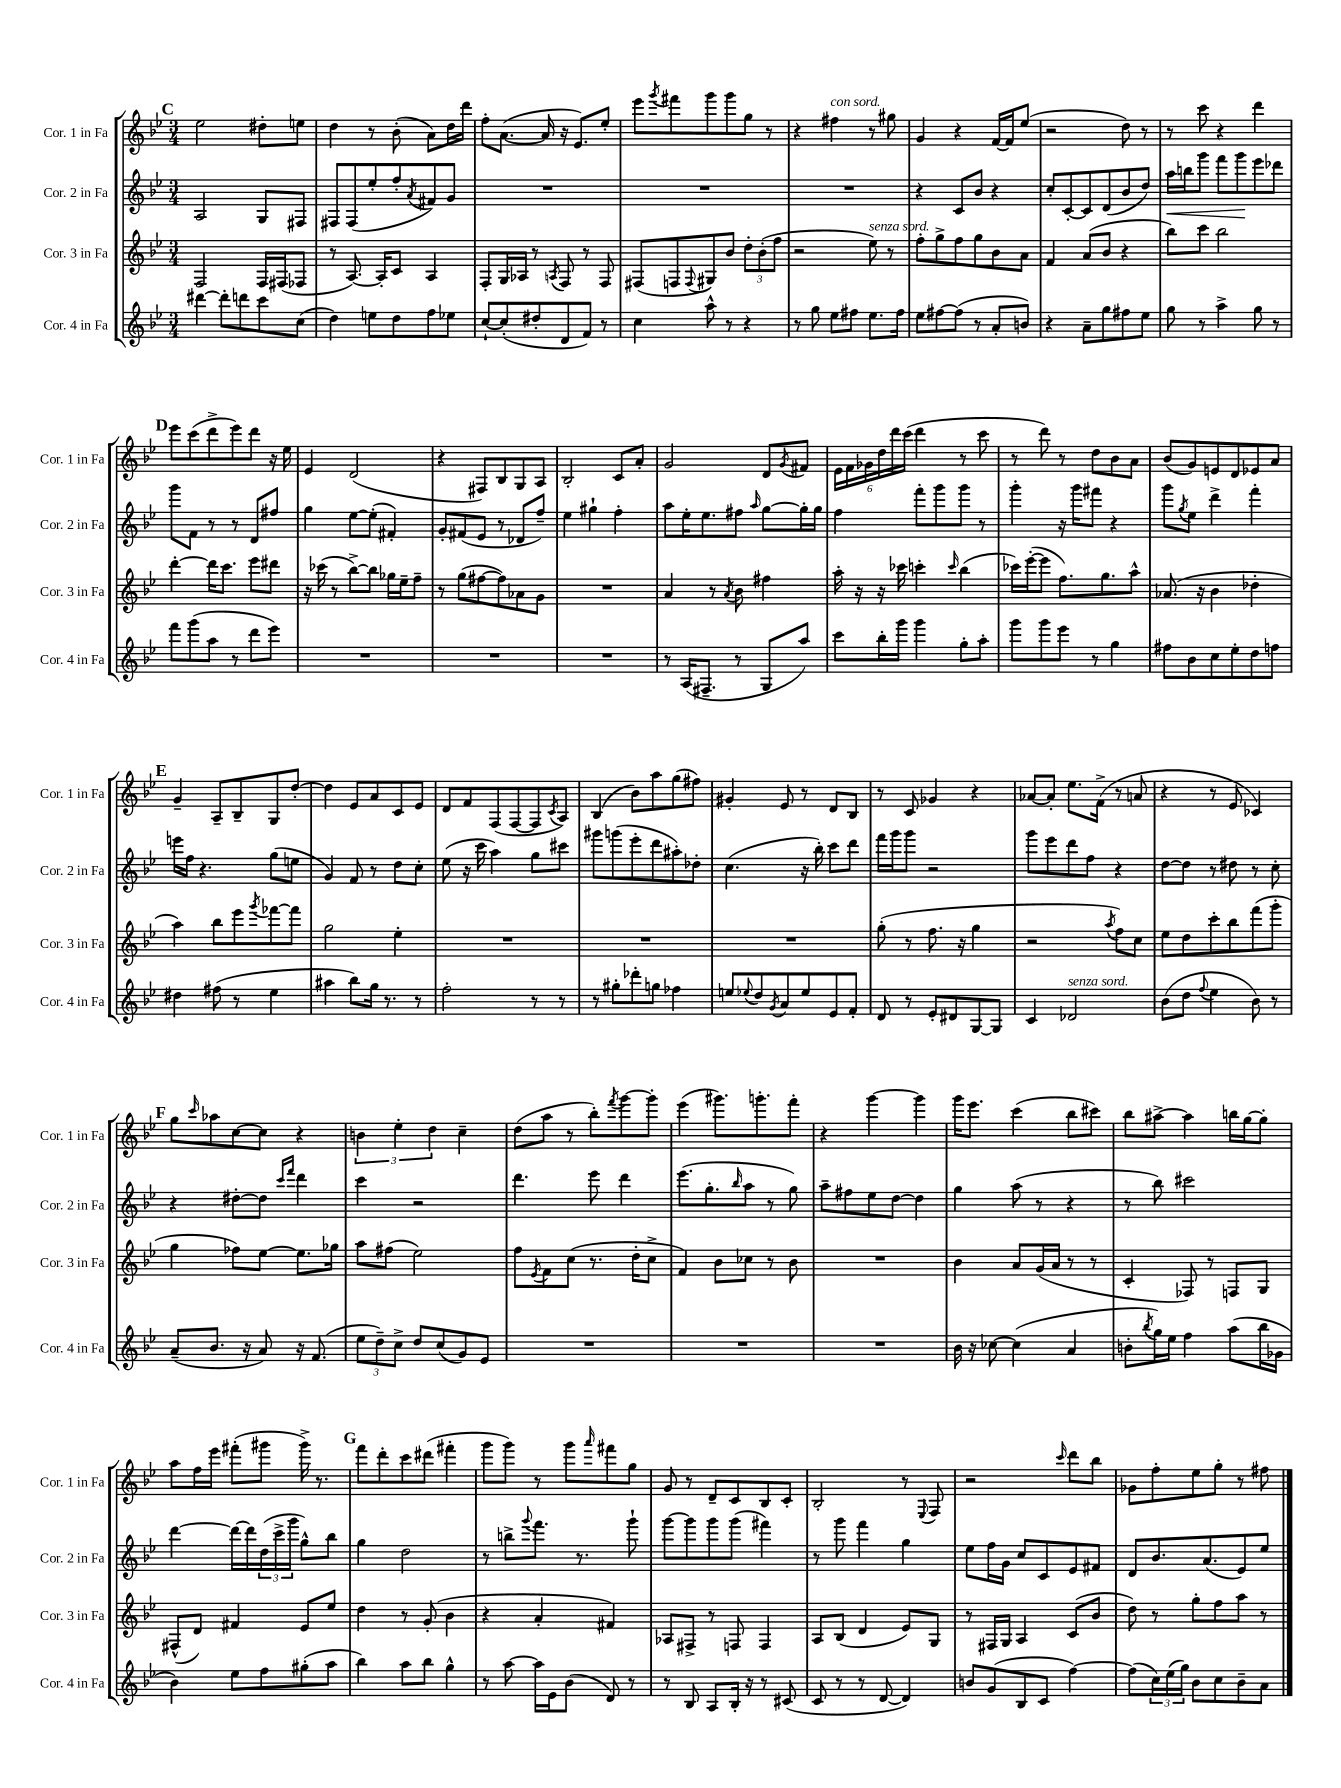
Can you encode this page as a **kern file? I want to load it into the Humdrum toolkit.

**kern	**kern	**kern	**kern
*staff4	*staff3	*staff2	*staff1
*clefG2	*clefG2	*clefG2	*clefG2
*k[b-e-]	*k[b-e-]	*k[b-e-]	*k[b-e-]
*M3/4	*M3/4	*M3/4	*M3/4
[4ddd#\	2F/	2A/	2ee-\
8ddd#'\]L	.	.	.
8ddd\	.	.	.
8ccc\	16F/LL	8G/L	8dd#'\L
.	(16F#/J	.	.
(8cc\J	8F-/J	8F#/J	8ee\J
=	=	=	=
4dd\)	8r	8F#/L	4dd\
.	[8.A/)	(8F#/	.
8ee\L	.	8ee-'/	8r
.	16A'/]LK	.	.
8dd\	8c/J	8ff'/	(8b-'\
.	.	8qa/	.
8ff\	4A/	8f#/)	8a\L)
8ee-\J	.	8g/J	16dd\L
.	.	.	16ddd\JJ
=	=	=	=
[8cc`/L	8F'/L	2.r	8ff'\L
(8cc'/]	16G/L	.	([8.a\J
.	16A-/JJ	.	.
8dd#'/	8r	.	.
.	.	.	16a/]
.	8qA/	.	.
8d/	8F/	.	16r
.	.	.	8.e-/L)
8f/J)	8r	.	.
8r	8F/	.	8ee-'/J
=	=	=	=
4cc\	(8F#/L	2.r	8eee-\L
.	.	.	8qggg/
.	8F/	.	8fff#\
.	8qqF/	.	.
8aa^^\	8G#/)	.	8ggg\
8r	8b-/J	.	8ggg\
4r	12dd'\L	.	8gg\J
.	(12b-'\	.	.
.	.	.	8r
.	12ff\J	.	.
=	=	=	=
8r	2r	2.r	4r
8gg\	.	.	.
8ee-\L	.	.	4ff#\
8ff#\J	.	.	.
8.ee-\L	8ee-\)	.	8r
.	8r	.	8gg#\
16ff#\Jk	.	.	.
=	=	=	=
8ee-\L	8ff'\L	4r	4g/
[8ff#\	8gg^\	.	.
(8ff#\]J	8ff\	8c/L	4r
8r	8gg\	8b-/J	.
8a'/L	8b-\	4r	[16f/LL
.	.	.	16f/]J
8b/J)	8a\J	.	(8ee-/J
=	=	=	=
4r	4f/	8cc'/L	2r
.	.	[8c'/	.
8a~\L	(8a/L	8c/]	.
8gg\	8b-/J	(8d/	.
8ff#\	4r	8b-/	8dd\)
8ee-\J	.	8dd/J)	8r
=	=	=	=
8gg\	8bb-\L)	16aa\LL	8r
.	.	16bb\J	.
8r	8ccc\J	8ggg\J	8ccc\
4aa^\	2bb-\	8fff\L	4r
.	.	8ggg\	.
8gg\	.	8eee-\	4ddd\
8r	.	8ddd-\J	.
=	=	=	=
8fff\L	[4ddd'\	8ggg\L	8eee-\L
(8ggg\	.	8f\J	(8ccc\
8aa\J	16ddd\]LK	8r	8ddd^\
.	8.ccc\J	.	.
8r	.	8r	8eee-\)
8ddd\L	8eee-\L	8d/L	8ddd\J
8eee-\J)	8ddd#\J	8ff#/J	16r
.	.	.	16ee-\
=	=	=	=
2.r	16r	4gg\	4e-/
.	(16ccc-\	.	.
.	8r	.	.
.	[8bb-^\L)	[8ee-\L	(2d/
.	8bb-\]J	(8ee-'\]J	.
.	16gg-\LL	4f#'/)	.
.	16ee-~\J	.	.
.	8ff~\J	.	.
=	=	=	=
2.r	8r	8g'/L	4r
.	(8gg\L	(8f#/	.
.	[8ff#\	8e-/J	8F#/L)
.	8ff#\])	8r	8B-/
.	8a-\	8d-/L	8G/
.	8g\J	8ff~/J)	8A/J
=	=	=	=
2.r	2.r	4ee-\	2B-'/
.	.	4gg#`\	.
.	.	4ff'\	8c/L
.	.	.	8a'/J
=	=	=	=
8r	4a/	8aa\L	2g/
(16A/LK	.	16ee-'\K	.
8.F#~/J	.	8.ee-\	.
.	8r	.	.
.	8qa/	.	.
8r	8b-\	8ff#\J	.
.	.	16qqaa/	.
8G/L	4ff#\	[8gg\L	8d/L
.	.	.	8qg/
8aa/J)	.	16gg'\]L	8f#/J
.	.	16gg\JJ	.
=	=	=	=
8ccc\L	16aa'\	4ff\	24e-\LL
.	.	.	24f\
.	16r	.	.
.	.	.	24g-\
16bb-'\L	16r	.	24dd\
.	.	.	24ddd\
16ggg\JJ	16ccc-\	.	.
.	.	.	(24ccc\JJ
4ggg\	4ccc'\	8fff'\L	4ddd\
.	.	8ggg\	.
.	16qqccc/	.	.
8gg'\L	(4bb-\	8ggg\J	8r
8aa'\J	.	8r	8ccc\
=	=	=	=
8ggg\L	16ccc-\LL)	4ggg'\	8r
.	([16eee-'\J	.	.
8ggg\	8eee-\]J	.	8ddd\)
8eee-\J	8.ff\L)	16r	8r
.	.	16ggg\LK	.
8r	.	8fff#\J	8dd\L
.	8.gg\	.	.
4gg\	.	4r	8b-\
.	8aa^^\J	.	8a\J
=	=	=	=
8ff#\L	(8.a-/	8ggg\L	(8b-/L
.	.	8qgg/	.
8b-\	.	8ee-\J	8g/)
.	16r	.	.
8cc\	4b-\	4ddd^\	8e/
8ee-'\	.	.	8d/
8dd\	4dd-'\	4fff'\	8e-/
8ff\J	.	.	8a/J
=	=	=	=
4dd#\	4aa\)	16eee\LL	4g~/
.	.	16ff\JJ	.
.	.	4.r	.
(8ff#\	8bb-\L	.	8A~/L
8r	8eee-\	.	8B-~/
.	8qggg/	.	.
4ee-\	[8fff-\	(8gg\L	8G/
.	8fff-\]J	8ee\J	[8dd'/J
=	=	=	=
4aa#\	2gg\	4g/)	4dd\]
8bb-\L)	.	8f/	8e-/L
16gg\Jk	.	8r	8a/
8.r	.	.	.
.	4ee-'\	8dd\L	8c/
8r	.	8cc'\J	8e-/J
=	=	=	=
2ff'\	2.r	(8ee-\	8d/L
.	.	16r	8f/
.	.	16ccc\	.
.	.	4aa\)	(8F/
.	.	.	[8F/
8r	.	8gg\L	8F/]
.	.	.	8qc/
8r	.	8ccc#\J	8A/J)
=	=	=	=
8r	2.r	8ggg#\L	(4B-/
8gg#'\L	.	(8ggg\	.
8ddd-'\	.	8eee-'\	8b-\L)
8gg\J	.	8ddd\	8aa\
4ff-\	.	8aa#'\)	(8gg\
.	.	8dd-'\J	8ff#\J)
=	=	=	=
8ee/L	2.r	(4.cc\	4g#'/
8qqee-/	.	.	.
8dd/	.	.	.
8qg/	.	.	.
8a/	.	.	8e-/
8ee-/	.	16r	8r
.	.	16bb-'\)	.
8e-/	.	8ccc\L	8d/L
8f'/J	.	8ddd\J	8B-/J
=	=	=	=
8d/	(8gg'\	16fff\LL	8r
.	.	16ggg\J	.
8r	8r	8ggg\J	8c/
8e-'/L	8.ff\	2r	4g-/
8d#/	.	.	.
.	16r	.	.
[8G/	4gg\	.	4r
8G/]J	.	.	.
=	=	=	=
4c/	2r	8ggg\L	[8a-/L
.	.	8eee-\	8a-'/]J
2d-/	.	8ddd\	8.ee-\L
.	.	8ff\J	.
.	.	.	(16f^\Jk
.	8qaa/	.	.
.	8ff\L)	4r	8r
.	8cc\J	.	8a/
=	=	=	=
(8b-\L	8ee-\L	[8dd\L	4r
8dd\J	8dd\	8dd\]J	.
8qqff/	.	.	.
4ee-\	8ccc'\	8r	8r
.	8bb-\	8dd#\	8e-/
8b-\)	(8fff\	8r	4c-/)
8r	8ggg'\J	8cc'\	.
=	=	=	=
(8a~/L	4gg\	4r	8gg\L
.	.	.	16qqccc/
8.b-/J	.	.	8aa-\
.	8ff-\L)	[8dd#'\L	[8cc\
16r	.	.	.
8a/)	[8ee-\J	8dd#\]J	8cc\]J
.	.	16qqccc/LL	.
.	.	16qqfff/JJ	.
16r	8.ee-\]L	4ddd\	4r
(8.f/	.	.	.
.	16gg-\Jk	.	.
=	=	=	=
12ee-\L	8aa\L	4ccc\	6b\
12dd~\)	.	.	.
.	(8ff#\J	.	.
12cc^\J	.	.	6ee-'\
8dd/L	2ee-\)	2r	.
.	.	.	6dd\
(8cc/	.	.	.
8g/)	.	.	4cc~\
8e-/J	.	.	.
=	=	=	=
2.r	8ff\L	4.ddd\	(8dd\L
.	8qe-/	.	.
.	8f\	.	8aa\J
.	(8cc\J	.	8r
.	8.r	8eee-\	8bb-'\L)
.	.	.	8qfff/
.	.	4ddd\	[8ggg\
.	16dd'\LK	.	.
.	8cc^\J	.	8ggg'\]J
=	=	=	=
2.r	4f/)	(8.eee-\L	(4eee-\
.	.	8.gg'\	.
.	8b-\L	.	8.ggg#\L)
.	.	16qqbb-/	.
.	8cc-\J	8aa\J	.
.	.	.	8.ggg'\
.	8r	8r	.
.	8b-\	8gg\)	8fff'\J
=	=	=	=
2.r	2.r	8aa~\L	4r
.	.	8ff#\	.
.	.	8ee-\	[4ggg\
.	.	[8dd\J	.
.	.	4dd\]	4ggg\]
=	=	=	=
16b-\	4b-\	4gg\	16ggg\LK
16r	.	.	8.eee-\J
[8cc-\	.	.	.
(4cc-\]	8a/L	(8aa\	(4ccc\
.	(16g/L	8r	.
.	16a/JJ	.	.
4a/	8r	4r	8bb-\L
.	8r	.	8ccc#\J)
=	=	=	=
8b'\L	4c'/	8r	8bb-\L
8qbb-/	.	.	.
16gg\L)	.	8bb-\)	[8aa#^\J
16ee-\JJ	.	.	.
4ff\	8F-/)	2ccc#\	4aa#\]
.	8r	.	.
(8aa\L	8F/L	.	16bb\LL
.	.	.	[16gg\J
16bb-\L	8G/J	.	8gg'\]J
16g-\JJ	.	.	.
=	=	=	=
4b-\)	(8F#^^/L	[4ddd\	8aa\L
.	8d/J)	.	16ff\L
.	.	.	16eee-\JJ
8ee-\L	4f#/	16ddd\_LL	(8fff#'\L
.	.	16ddd\]	.
8ff\	.	(24dd\	8ggg#\J
.	.	24ccc^\	.
.	.	24ggg\JJ	.
(8gg#'\	8e-/L	8gg^^\L)	16ggg#^\)
.	.	.	8.r
8aa\J	8ee-/J	8bb-\J	.
=	=	=	=
4bb-\)	4dd\	4gg\	8fff\L
.	.	.	8ddd'\
8aa\L	8r	2dd\	8ccc\
8bb-\J	(8g'/	.	(8ddd#\J
4gg^^\	4b-\	.	4fff#'\
=	=	=	=
8r	4r	8r	8ggg\L
[8aa\	.	8bb^\L	8ggg\J)
.	.	8qqggg/	.
16aa\]LL	4a'/	8.fff\J	8r
16e-\J	.	.	.
(8b-\J	.	.	8ggg\L
.	.	8.r	.
.	.	.	16qqaaa/
8d/)	4f#/)	.	8fff#\
8r	.	8ggg`\	8gg\J
=	=	=	=
8r	8A-/L	[8ggg\L	8g/
8B-/	8F#^/J	8ggg\]	8r
8A/L	8r	8ggg\	8d~/L
16B-'/Jk	8F/	(8ggg\J	8c/
16r	.	.	.
8r	4F/	4fff#\)	8B-/
(8c#/	.	.	8c'/J
=	=	=	=
8c/	8A/L	8r	2B-'/
8r	(8B-/J	8ggg\	.
8r	4d/	4fff\	.
[8d/	.	.	.
4d/])	8e-/L)	4gg\	8r
.	.	.	8qqE-/
.	8G/J	.	8F/
=	=	=	=
8b/L	8r	8ee-\L	2r
(8g/	16F#/LL	16ff\L	.
.	16G/JJ	16g\JJ	.
8B-/	4A/	8cc/L	.
8c/J	.	8c/	.
.	.	.	16qqccc/
[4ff\)	(8c/L	8e-/	8ddd\L
.	8b-/J	8f#/J	8bb-\J
=	=	=	=
(8ff\]L	8dd\)	8d/L	8g-\L
24cc\L)	8r	8.b-/	8ff'\
(24ee-\	.	.	.
24gg\JJ)	.	.	.
8b-\L	8gg'\L	.	8ee-\
.	.	(8.a/	.
8cc\	8ff\	.	8gg'\J
8b-~\	8aa\J	8e-/)	8r
8a\J	8r	8ee-/J	8ff#\
==	==	==	==
*-	*-	*-	*-
